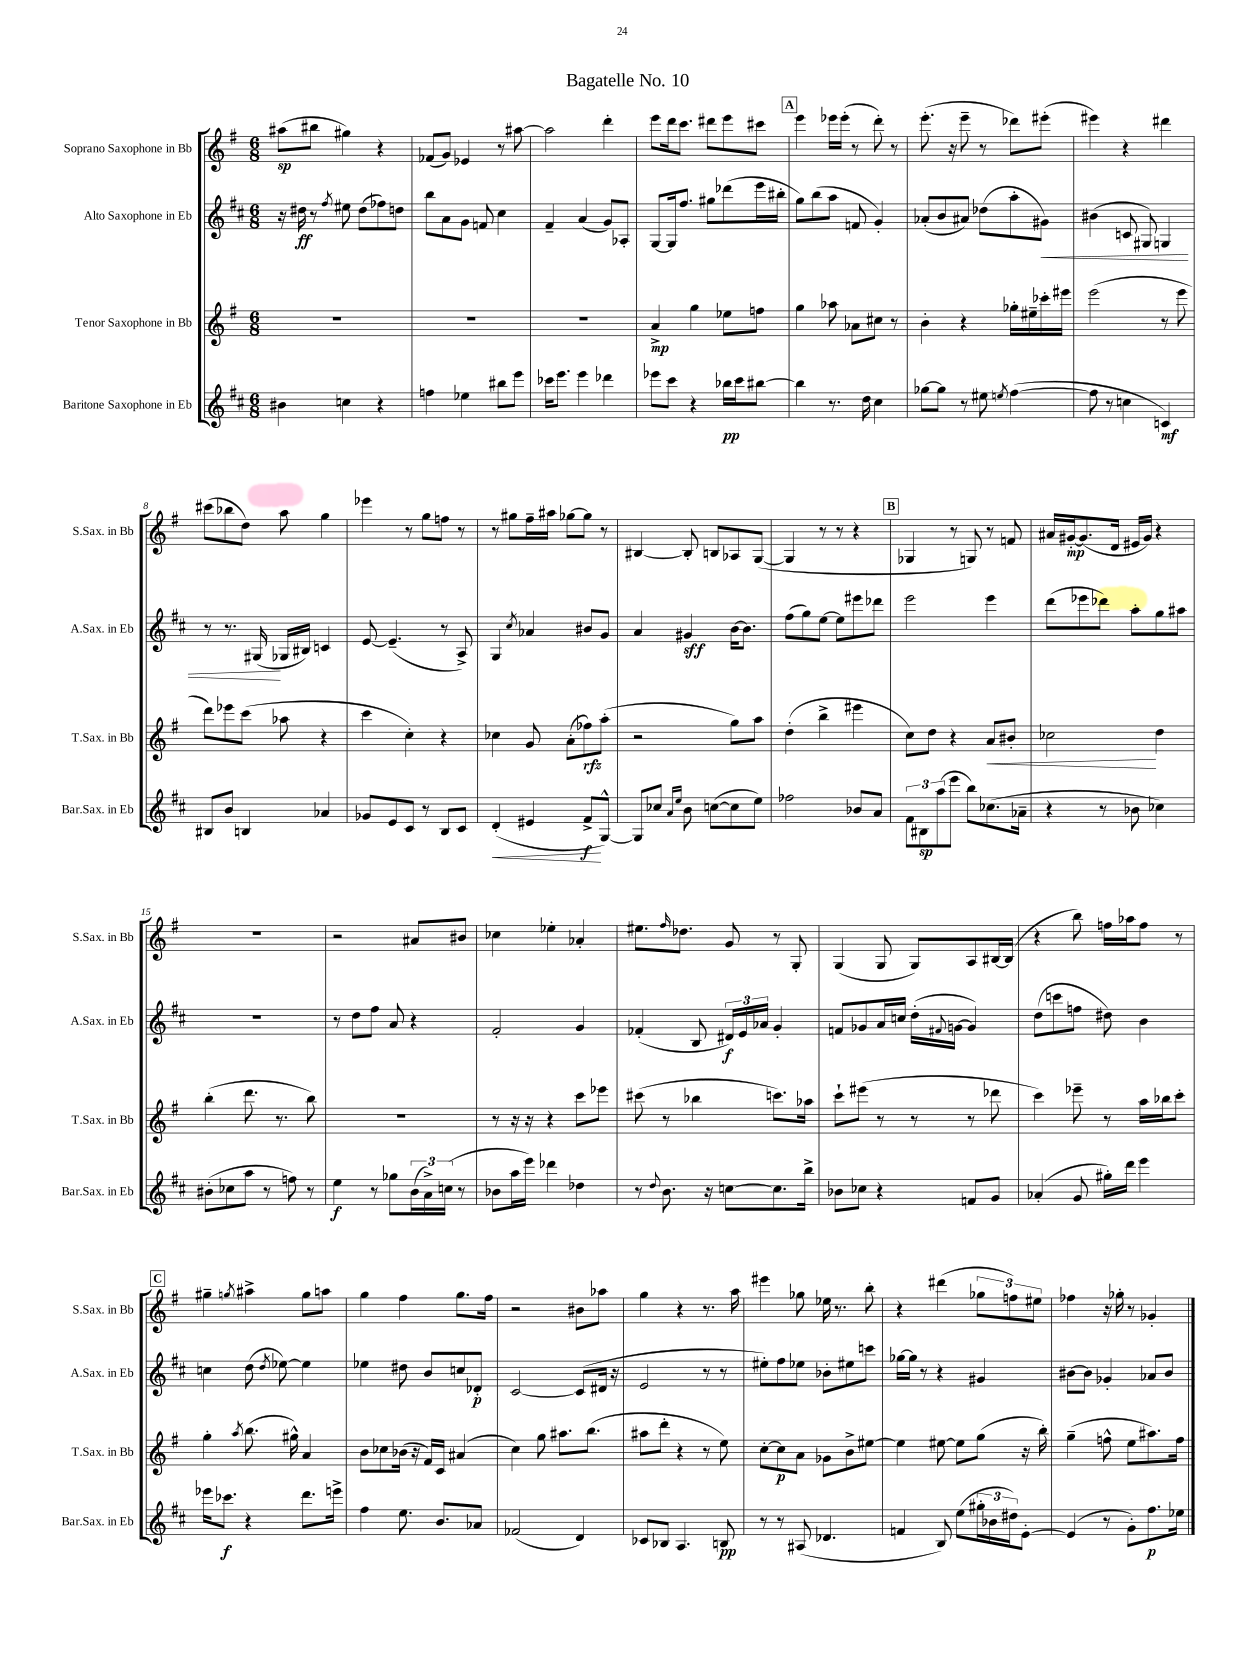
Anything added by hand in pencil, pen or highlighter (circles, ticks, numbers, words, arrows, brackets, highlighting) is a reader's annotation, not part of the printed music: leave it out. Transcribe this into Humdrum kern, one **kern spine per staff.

**kern	**dynam	**kern	**dynam	**kern	**dynam	**kern	**dynam
*part4	*part4	*part3	*part3	*part2	*part2	*part1	*part1
*staff4	*staff4	*staff3	*staff3	*staff2	*staff2	*staff1	*staff1
*I"Baritone Saxophone in Eb	*	*I"Tenor Saxophone in Bb	*	*I"Alto Saxophone in Eb	*	*I"Soprano Saxophone in Bb	*
*I'Bar.Sax. in Eb	*	*I'T.Sax. in Bb	*	*I'A.Sax. in Eb	*	*I'S.Sax. in Bb	*
*clefG2	*	*clefG2	*	*clefG2	*	*clefG2	*
*k[f#c#]	*	*k[f#]	*	*k[f#c#]	*	*k[f#]	*
*M6/8	*	*M6/8	*	*M6/8	*	*M6/8	*
=1	=1	=1	=1	=1	=1	=1	=1
4b#X\	.	2.r	.	16r	.	(8aa#X\L	sp
.	.	.	.	16dd#X\	ff	.	.
.	.	.	.	8r	.	8bb#X\J	.
.	.	.	.	8qff#/	.	.	.
4ccn\	.	.	.	8ee#X\	.	4gg#X\)	.
.	.	.	.	(8dd#\L	.	.	.
4r	.	.	.	8ff-X\)	.	4r	.
.	.	.	.	8ddn\J	.	.	.
=2	=2	=2	=2	=2	=2	=2	=2
4ffn\	.	2.r	.	8bb\L	.	(8f-X/L	.
.	.	.	.	8a\	.	8g/J)	.
4ee-X\	.	.	.	8g\J	.	4e-X/	.
.	.	.	.	8fn/	.	.	.
8bb#X\L	.	.	.	4cc#\	.	8r	.
8eee\J	.	.	.	.	.	[8aa#X\	.
=3	=3	=3	=3	=3	=3	=3	=3
16ccc-X\KL	.	2.r	.	4f#~/	.	2aa#\]	.
8.eee\J	.	.	.	.	.	.	.
4eee\	.	.	.	(4a/	.	.	.
4ddd-X\	.	.	.	8g/L)	.	4ddd'\	.
.	.	.	.	8A-X'/J	.	.	.
=4	=4	=4	=4	=4	=4	=4	=4
8eee-X\L	.	4a^/	mp	[8G/L	.	8eee\L	.
8ccc#\J	.	.	.	16G/k]	.	16ddd\k	.
.	.	.	.	8.ff#/J	.	8.ccc\J	.
4r	.	4gg\	.	.	.	.	.
.	.	.	.	8gg#X\L	.	8ddd#X\L	.
16bb-X\LL	pp	8ee-X\L	.	(8ddd-X\	.	8eee\	.
16ccc#\J	.	.	.	.	.	.	.
[8bb#X\J	.	8ffn\J	.	16eee\L	.	8ccc#X\J	.
.	.	.	.	16bb#X'\JJ	.	.	.
!!LO:REH:place=s1:t=A
=5	=5	=5	=5	=5	=5	=5	=5
4bb#\]	.	4gg\	.	8gg\L)	.	4eee\	.
.	.	.	.	(8bb\	.	.	.
8.r	.	8aa-X\	.	8aa\J	.	16eee-X\LL	.
.	.	.	.	.	.	(16eee-'\JJ	.
.	.	8a-X\L	.	8fn/	.	8r	.
16dd\	.	.	.	.	.	.	.
4cc#\	.	8cc#X\J	.	4g'/)	.	8ddd'\)	.
.	.	8r	.	.	.	8r	.
=6	=6	=6	=6	=6	=6	=6	=6
[8gg-X\L	.	4b'\	.	(8a-X'/L	.	(8.eee'\	.
8gg-\J]	.	.	.	8b/	.	.	.
.	.	.	.	.	.	16r	.
8r	.	4r	.	8a#X/J)	.	8eee~\	.
8ee#X\	.	.	.	(8dd-X\L	.	8r	.
8qeen/	.	.	.	.	.	.	.
([4ff#\	.	16gg-X'\LL	.	8aa'\	.	8ddd-X\L)	.
.	.	16ee#X~\	.	.	.	.	.
!	!	!	!	!	!LO:HP:b	!	!
.	.	16ccc-X'\	.	8g#X\J)	<	(8eee#X'\J	.
.	.	16eee#X\JJ	.	.	.	.	.
=7	=7	=7	=7	=7	=7	=7	=7
8ff#\]	.	(2eee\	.	(4b#X\	.	4eee#X\)	.
8r	.	.	.	.	.	.	.
4ccn\	.	.	.	8cn/	.	4r	.
.	.	.	.	8G#X/)	.	.	.
4cn/)	mf	8r	.	4Gn/	.	4ddd#X\	.
.	.	8eee\	.	.	.	.	.
!!LO:LB:g=z
=8	=8	=8	=8	=8	=8	=8	=8
8B#X/L	.	8ddd\L)	.	8r	.	(8ccc#X\L	.
8b/J	.	8eee-X\	.	8.r	.	8bb-X\	.
4Bn/	.	(8ccc\J	.	.	.	8dd\J)	.
.	.	.	.	(16G#X/	.	.	.
.	.	8aa-X\	.	16G-X/LL	[	8aa\	.
.	.	.	.	16B#X/JJ)	.	.	.
4a-X/	.	4r	.	4cn/	.	4gg\	.
=9	=9	=9	=9	=9	=9	=9	=9
8g-X/L	.	4ccc\	.	[8e/	.	4eee-X\	.
8e/	.	.	.	(4.e~/]	.	.	.
8c#/J	.	4cc'\)	.	.	.	8r	.
8r	.	.	.	.	.	8gg\L	.
8B/L	.	4r	.	8r	.	8ffn\J	.
8c#/J	.	.	.	8A^/)	.	8r	.
=10	=10	=10	=10	=10	=10	=10	=10
!	!LO:HP:b	!	!	!	!	!	!
(4d'/	<	4cc-X\	.	4G/	.	8r	.
.	.	.	.	.	.	8gg#X\L	.
.	.	.	.	8qcc#/	.	.	.
4e#X/	.	8g/	.	4a-X/	.	16ff#~\L	.
.	.	.	.	.	.	16aa#X\JJ	.
.	.	(8a'\L	.	.	.	[8gg-X\L	.
8f#^/L	f	8ff-X\)	rfz	8b#X/L	.	8gg-\J]	.
[8G^^/J)	[	(8aa'\J	.	8g/J	.	8r	.
=11	=11	=11	=11	=11	=11	=11	=11
8G/L]	.	2r	.	4a/	.	[4B#X/	.
8cc-X/J	.	.	.	.	.	.	.
16qqa/LL	.	.	.	.	.	.	.
16qqee/JJ	.	.	.	.	.	.	.
8b\	.	.	.	4g#X/	sff	8B#'/]	.
([8ccn\L	.	.	.	.	.	8Bn/L	.
8cc\]	.	8gg\L)	.	[16b\KL	.	8A-X/	.
.	.	.	.	8.b\J]	.	.	.
8ee\J)	.	8aa\J	.	.	.	([8G/J	.
=12	=12	=12	=12	=12	=12	=12	=12
2ff-X\	.	(4dd'\	.	(8ff#\L	.	4G/]	.
.	.	.	.	8gg\)	.	.	.
.	.	4bb^\	.	[8ee\J	.	8r	.
.	.	.	.	8ee\L]	.	8r	.
8b-X/L	.	4eee#X\	.	8eee#X\	.	4r	.
8a/J	.	.	.	8ddd-X\J	.	.	.
!!LO:REH:place=s1:t=B
=13	=13	=13	=13	=13	=13	=13	=13
12f#\L	.	8cc\L)	.	2eee\	.	4G-X/	.
12B#X\	sp	.	.	.	.	.	.
.	.	8dd\J	.	.	.	.	.
(12aa\	.	.	.	.	.	.	.
8eee\J	.	4r	.	.	.	8r	.
8bb\L)	.	.	.	.	.	8Gn/)	.
!	!	!	!LO:HP:b	!	!	!	!
(8.cc-X\	.	8a/L	<	4eee\	.	8r	.
.	.	8b#X'/J	.	.	.	8fn/	.
16a-X~\Jk	.	.	.	.	.	.	.
=14	=14	=14	=14	=14	=14	=14	=14
4r	.	2cc-X\	.	(8ddd\L	.	16a#X/LL	.
.	.	.	.	.	.	[16g#X'/J	mp
.	.	.	.	8eee-X\	.	(8.g#/]	.
8r	.	.	.	8ddd-X\J)	.	.	.
.	.	.	.	.	.	16d/Jk	.
8b-X\	.	.	.	8aa'\L	.	16e#X/LL	.
.	.	.	.	.	.	16g#/JJ)	.
4cc-X\)	.	4dd\	[	8gg\	.	4r	.
.	.	.	.	8aa#X\J	.	.	.
!!LO:LB:g=z
=15	=15	=15	=15	=15	=15	=15	=15
(8b#X'\L	.	(4bb'\	.	2.r	.	2.r	.
8cc-X\	.	.	.	.	.	.	.
8aa\J	.	8.ddd\	.	.	.	.	.
8r	.	.	.	.	.	.	.
.	.	8.r	.	.	.	.	.
8ffn\)	.	.	.	.	.	.	.
8r	.	8bb\)	.	.	.	.	.
=16	=16	=16	=16	=16	=16	=16	=16
4ee\	f	2.r	.	8r	.	2r	.
.	.	.	.	8dd\L	.	.	.
8r	.	.	.	8ff#\J	.	.	.
8gg-X\L	.	.	.	8a/	.	.	.
(24b\L	.	.	.	4r	.	8a#X/L	.
24a^\)	.	.	.	.	.	.	.
(24ccn\JJ	.	.	.	.	.	.	.
8r	.	.	.	.	.	8b#X/J	.
=17	=17	=17	=17	=17	=17	=17	=17
8b-X\L	.	8r	.	2f#'/	.	4cc-X\	.
16aa\L	.	16r	.	.	.	.	.
16eee\JJ)	.	16r	.	.	.	.	.
4ddd-X\	.	4r	.	.	.	4ee-X'\	.
4dd-X\	.	8ccc\L	.	4g/	.	4a-X'/	.
.	.	8eee-X\J	.	.	.	.	.
=18	=18	=18	=18	=18	=18	=18	=18
8r	.	(8ccc#X\	.	(4f-X'/	.	8.ee#X\L	.
8qqdd/	.	.	.	.	.	.	.
8.b\	.	8r	.	.	.	.	.
.	.	.	.	.	.	16qqff#/	.
.	.	.	.	.	.	8.dd-X\J	.
.	.	4bb-X\	.	8B/	.	.	.
16r	.	.	.	.	.	.	.
[8ccn\L	.	.	.	24d#X/LL)	f	8g/	.
.	.	.	.	24e/	.	.	.
.	.	.	.	24a-X/JJ	.	.	.
8.cc\]	.	8.cccn\L)	.	4g'/	.	8r	.
.	.	.	.	.	.	8G'/	.
16bb^\Jk	.	16aa-X\Jk	.	.	.	.	.
=19	=19	=19	=19	=19	=19	=19	=19
8b-X\L	.	8ccc`\L	.	8fn/L	.	(4G/	.
8cc-X\J	.	(8eee#X\J	.	8g-X/	.	.	.
4r	.	8r	.	16a/L	.	8G/	.
.	.	.	.	16ccn/JJ	.	.	.
.	.	8r	.	(16dd'\LL	.	8G/L)	.
.	.	.	.	8qqf#X/	.	.	.
.	.	.	.	[16gn\JJ	.	.	.
8fn/L	.	8r	.	4g/])	.	8A/	.
8g/J	.	8ddd-X\	.	.	.	[16B#X/L	.
.	.	.	.	.	.	(16B#/JJ]	.
=20	=20	=20	=20	=20	=20	=20	=20
(4a-X'/	.	4ccc\)	.	(8dd\L	.	4r	.
.	.	.	.	8cccn\	.	.	.
8g/	.	8eee-X~\	.	8ffn\J	.	8bb\)	.
16gg#X'\LL)	.	8r	.	8dd#X\)	.	16ffn\LL	.
16ddd\JJ	.	.	.	.	.	16aa-X\J	.
4eee\	.	16aa\LL	.	4b\	.	8ff\J	.
.	.	16bb-X\J	.	.	.	.	.
.	.	8ccc'\J	.	.	.	8r	.
!!LO:LB:g=z
!!LO:REH:place=s1:t=C
=21	=21	=21	=21	=21	=21	=21	=21
16eee-X\KL	.	4gg'\	.	4ccn\	.	4gg#X~\	.
8.ccc-X\J	f	.	.	.	.	.	.
.	.	8qaa/	.	.	.	8qggn/	.
4r	.	(8.bb\	.	(8dd\	.	4aa#X^\	.
.	.	.	.	8qdd/	.	.	.
.	.	.	.	[8ee-X\)	.	.	.
.	.	16gg#X^^\)	.	.	.	.	.
8.ddd\L	.	4a/	.	4ee-\]	.	8gg\L	.
.	.	.	.	.	.	8aan\J	.
16eeen^\Jk	.	.	.	.	.	.	.
=22	=22	=22	=22	=22	=22	=22	=22
4ff#\	.	8b\L	.	4ee-X\	.	4gg\	.
.	.	8cc-X\	.	.	.	.	.
8.ee\	.	(16b-X\Jk	.	8dd#X\	.	4ff#\	.
.	.	16r	.	.	.	.	.
.	.	16f#/LL)	.	8b/L	.	.	.
8.b/L	.	16c/JJ	.	.	.	.	.
.	.	(4a#X/	.	8ccn/	.	8.gg\L	.
8a-X/J	.	.	.	8d-X'/J	p	.	.
.	.	.	.	.	.	16ff#\Jk	.
=23	=23	=23	=23	=23	=23	=23	=23
(2f-X/	.	4cc\)	.	[2c#/	.	2r	.
.	.	8gg\	.	.	.	.	.
.	.	8.aa#X\L	.	.	.	.	.
4d/)	.	.	.	(8c#/L]	.	8b#X\L	.
.	.	(8.bb\J	.	.	.	.	.
.	.	.	.	16d#X/Jk	.	8aa-X\J	.
.	.	.	.	16r	.	.	.
=24	=24	=24	=24	=24	=24	=24	=24
8c-X/L	.	8aa#X\L	.	2e/	.	4gg\	.
8B-X/J	.	8ddd'\J	.	.	.	.	.
4.A/	.	4r	.	.	.	4r	.
.	.	8r	.	8r	.	8.r	.
8Bn/	pp	8ee\)	.	8r	.	.	.
.	.	.	.	.	.	16aa\	.
=25	=25	=25	=25	=25	=25	=25	=25
8r	.	[8cc'\L	.	8ee#X'\L)	.	4eee#X\	.
8r	.	8cc\]	p	8ff#\	.	.	.
(8A#X/	.	8a\J	.	8ee-X\J	.	8gg-X\	.
4.d-X/	.	8g-X\L	.	8b-X'\L	.	16ee-X\	.
.	.	.	.	.	.	8.r	.
.	.	8b^\	.	8ee#X\	.	.	.
.	.	[8ee#X\J	.	8cccn\J	.	8bb'\	.
=26	=26	=26	=26	=26	=26	=26	=26
4fn/	.	4ee#\]	.	[16gg-X\LL	.	4r	.
.	.	.	.	16gg-\JJ]	.	.	.
.	.	.	.	8r	.	.	.
8B/)	.	[8ee#X\	.	4r	.	(4ddd#X\	.
(8ee\L	.	8ee#\L]	.	.	.	.	.
24gg#X'\L	.	(8gg\J	.	4g#X/	.	12gg-X\L	.
24b-X\	.	.	.	.	.	.	.
24dd#X\J)	.	.	.	.	.	12ffn\)	.
[8e'\J	.	16r	.	.	.	.	.
.	.	.	.	.	.	12ee#X\J	.
.	.	16bb'\)	.	.	.	.	.
=27	=27	=27	=27	=27	=27	=27	=27
(4e/]	.	(4gg~\	.	[8b#X\L	.	4ff-X\	.
.	.	.	.	8b#\J]	.	.	.
8r	.	8ffn^^\	.	4g-X'/	.	16r	.
.	.	.	.	.	.	16gg-X'\	.
8g'\L)	.	8ee\L	.	.	.	8r	.
8.ff#\	p	8.aa#X\)	.	8a-X/L	.	4g-X'/	.
.	.	.	.	8b#/J	.	.	.
16ee-X\Jk	.	16ff\Jk	.	.	.	.	.
==	==	==	==	==	==	==	==
*-	*-	*-	*-	*-	*-	*-	*-
